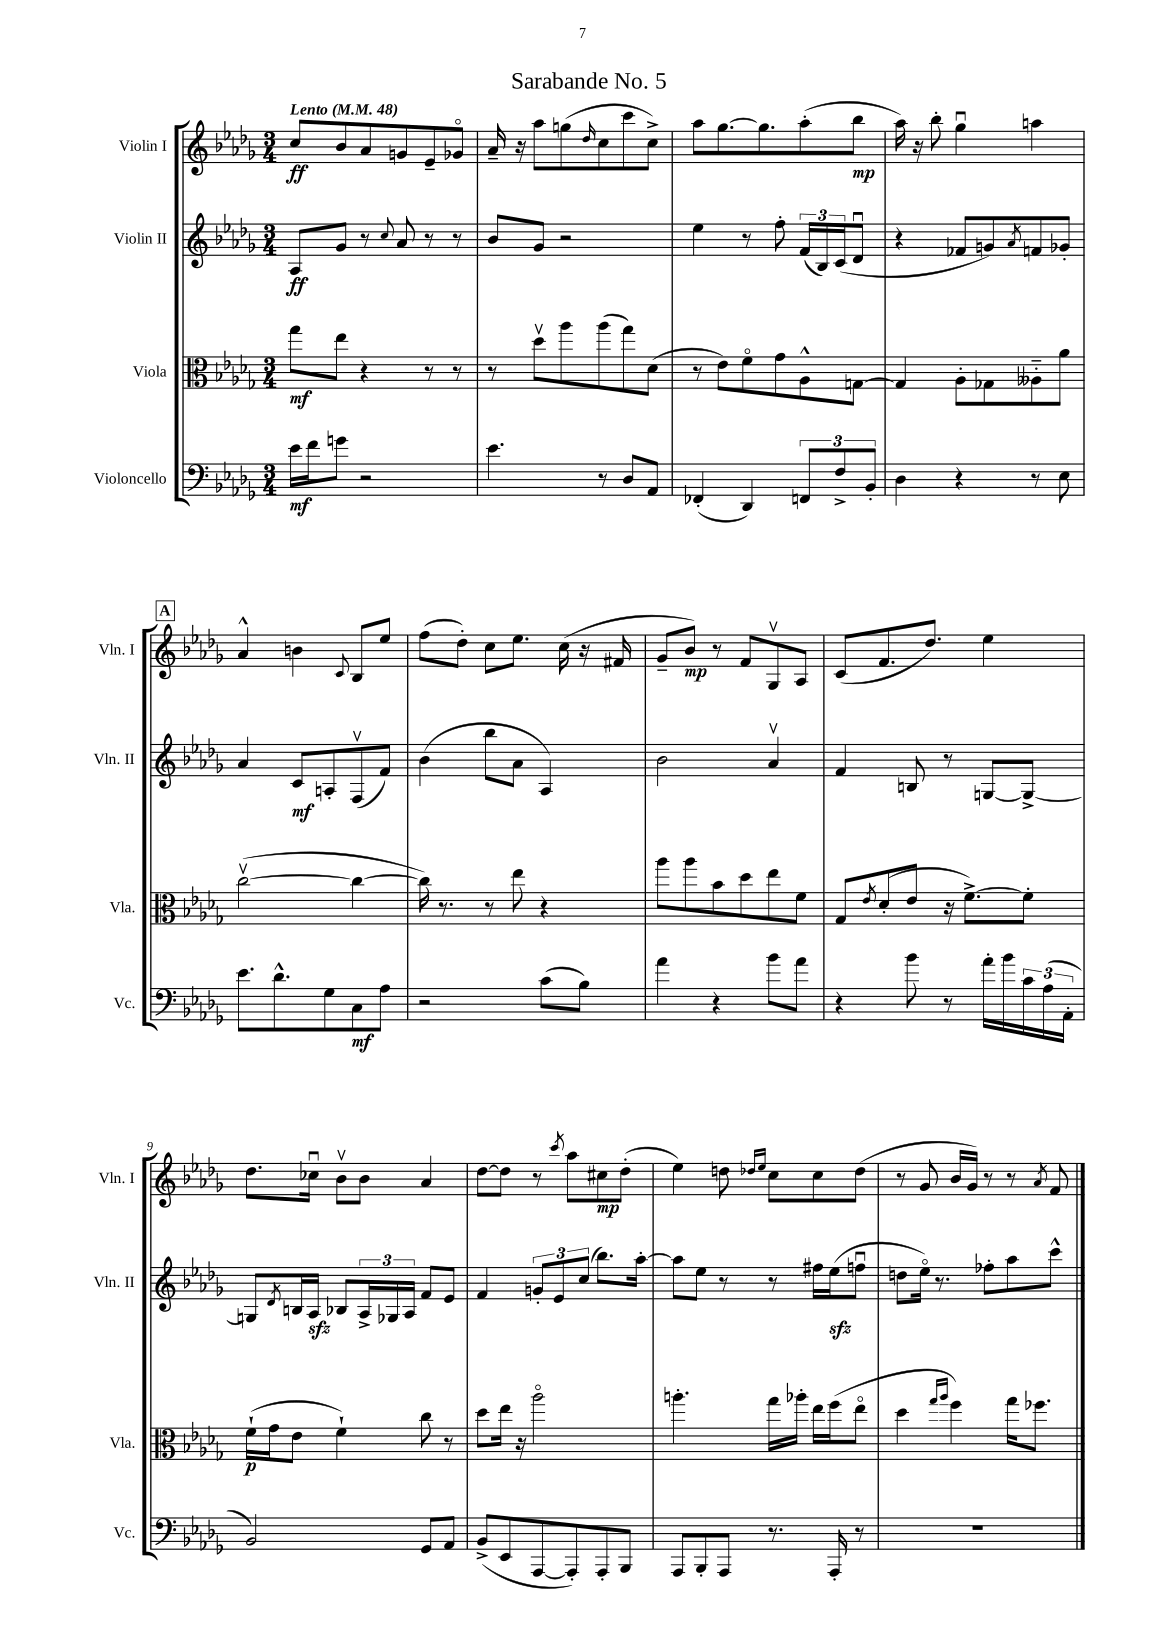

**kern	**kern	**kern	**kern
*staff4	*staff3	*staff2	*staff1
*clefF4	*clefC3	*clefG2	*clefG2
*k[b-e-a-d-g-]	*k[b-e-a-d-g-]	*k[b-e-a-d-g-]	*k[b-e-a-d-g-]
*M3/4	*M3/4	*M3/4	*M3/4
*MM48	*MM48	*MM48	*MM48
16e-\LL	8gg-\L	8A-/L	8cc/L
16f\J	.	.	.
8g\J	8ee-\J	8g-/J	8b-/
2r	4r	8r	8a-/
.	.	8qqcc/	.
.	.	8a-/	8g/
.	8r	8r	8e-~/
.	8r	8r	8g-o/J
=	=	=	=
4.e-\	8r	8b-/L	16a-~/
.	.	.	16r
.	8dd-v\L	8g-/J	8aa-\L
.	8aa-\	2r	(8gg\
.	.	.	16qqdd-/
8r	(8aa-\	.	8cc\
8D-/L	8gg-\)	.	8ccc\
8AA-/J	(8d-\J	.	8cc^\J)
=	=	=	=
(4FF-'/	8r	4ee-\	8aa-\L
.	8e-\L)	.	[8.gg-\
4DD-/)	8fo\	8r	.
.	.	.	8.gg-\]
.	8g-\	8ff'\	.
12FF/L	8A-^^\	(24f/LL	(8aa-'\
.	.	24B-/)	.
12F^/	.	(24c/J	.
.	[8G\J	8d-u/J	8bb-\J
12BB-'/J	.	.	.
=	=	=	=
4D-\	4G/]	4r	16aa-\)
.	.	.	16r
.	.	.	8bb-'\
4r	8A-'\L	8f-/L	4gg-u\
.	8G-\	8g/)	.
.	.	8qa-/	.
8r	8A--'~\	8f/	4aa\
8E-\	8a-\J	8g-'/J	.
=	=	=	=
8.e-\L	([2ccv\	4a-/	4a-^^/
8.d-^^\	.	.	.
.	.	8c/L	4b\
8G-\	.	8A'/	.
.	.	.	8qqc/
8C\	4cc\_	(8Fv/	8B-/L
8A-\J	.	8f/J)	8ee-/J
=	=	=	=
2r	16cc\])	(4b-\	(8ff\L
.	8.r	.	.
.	.	.	8dd-'\J)
.	8r	8bb-\L	8cc\L
.	8ee-\	8a-\J	8.ee-\J
(8c\L	4r	4A-/)	.
.	.	.	(16cc\
8B-\J)	.	.	16r
.	.	.	16f#/
=	=	=	=
4a-\	8aa-\L	2b-\	8g-~/L
.	8aa-\	.	8b-/J)
4r	8b-\	.	8r
.	8dd-\	.	8f/L
8b-\L	8ee-\	4a-v/	8G-v/
8a-\J	8f\J	.	8A-/J
=	=	=	=
4r	8G-/L	4f/	(8c/L
.	8qe-/	.	.
.	(8d-'/	.	8.f/
8b-\	8e-/J	8B/	.
.	.	.	8.dd-/J)
8r	16r	8r	.
.	[8.f^\L)	.	.
16a-'\LL	.	[8G/L	4ee-\
16b-\	.	.	.
24c\	8f'\]J	8G^/_J	.
(24A-\	.	.	.
24AA-'\JJ	.	.	.
=	=	=	=
2BB-/)	(16f`\LL	8G/]L	8.dd-\L
.	16g-\J	.	.
.	.	8qd-/	.
.	8e-\J	16B/L	.
.	.	16A-/JJ	16cc-u\Jk
.	4f`\)	8B-/L	8b-v\L
.	.	24A-^/L	8b-\J
.	.	24G-/	.
.	.	24A-/JJ	.
8GG-/L	8cc\	8f/L	4a-/
8AA-/J	8r	8e-/J	.
=	=	=	=
(8BB-^/L	8dd-\L	4f/	[8dd-\L
8EE-/	16ee-\Jk	.	8dd-\]J
.	16r	.	.
[8AAA-/	2aa-o\	12g'/L	8r
.	.	12e-/	.
.	.	.	8qccc/
8AAA-'/])	.	.	8aa-\L
.	.	(12cc/J	.
8AAA-'/	.	8.bb-\L)	8cc#\
8BBB-/J	.	.	(8dd-'\J
.	.	[16aa-'\Jk	.
=	=	=	=
8AAA-/L	4.aa'\	8aa-\]L	4ee-\)
8BBB-'/	.	8ee-\J	.
8AAA-/J	.	8r	8dd\
.	.	.	16qqdd-/LL
.	.	.	16qqee-/JJ
8.r	16gg-\LL	8r	8cc\L
.	16aa-'\JJ	.	.
.	16ee-\LL	16ff#\LL	8cc\
16AAA-'/	(16ff\J	(16ee-\J	.
8r	8ee-o\J	8ffu\J	(8dd-\J
=	=	=	=
2.r	4dd-\	8dd\L	8r
.	.	16ee-o\Jk)	8g-/
.	.	8.r	.
.	16qqgg-/LL	.	.
.	16qqaa-/JJ	.	.
.	4ff\)	.	16b-/LL
.	.	.	16g-/JJ)
.	.	8ff-'\L	8r
.	16gg-\LK	8aa-\	8r
.	8.ff-\J	.	.
.	.	.	8qa-/
.	.	8ccc^^\J	8f/
==	==	==	==
*-	*-	*-	*-
